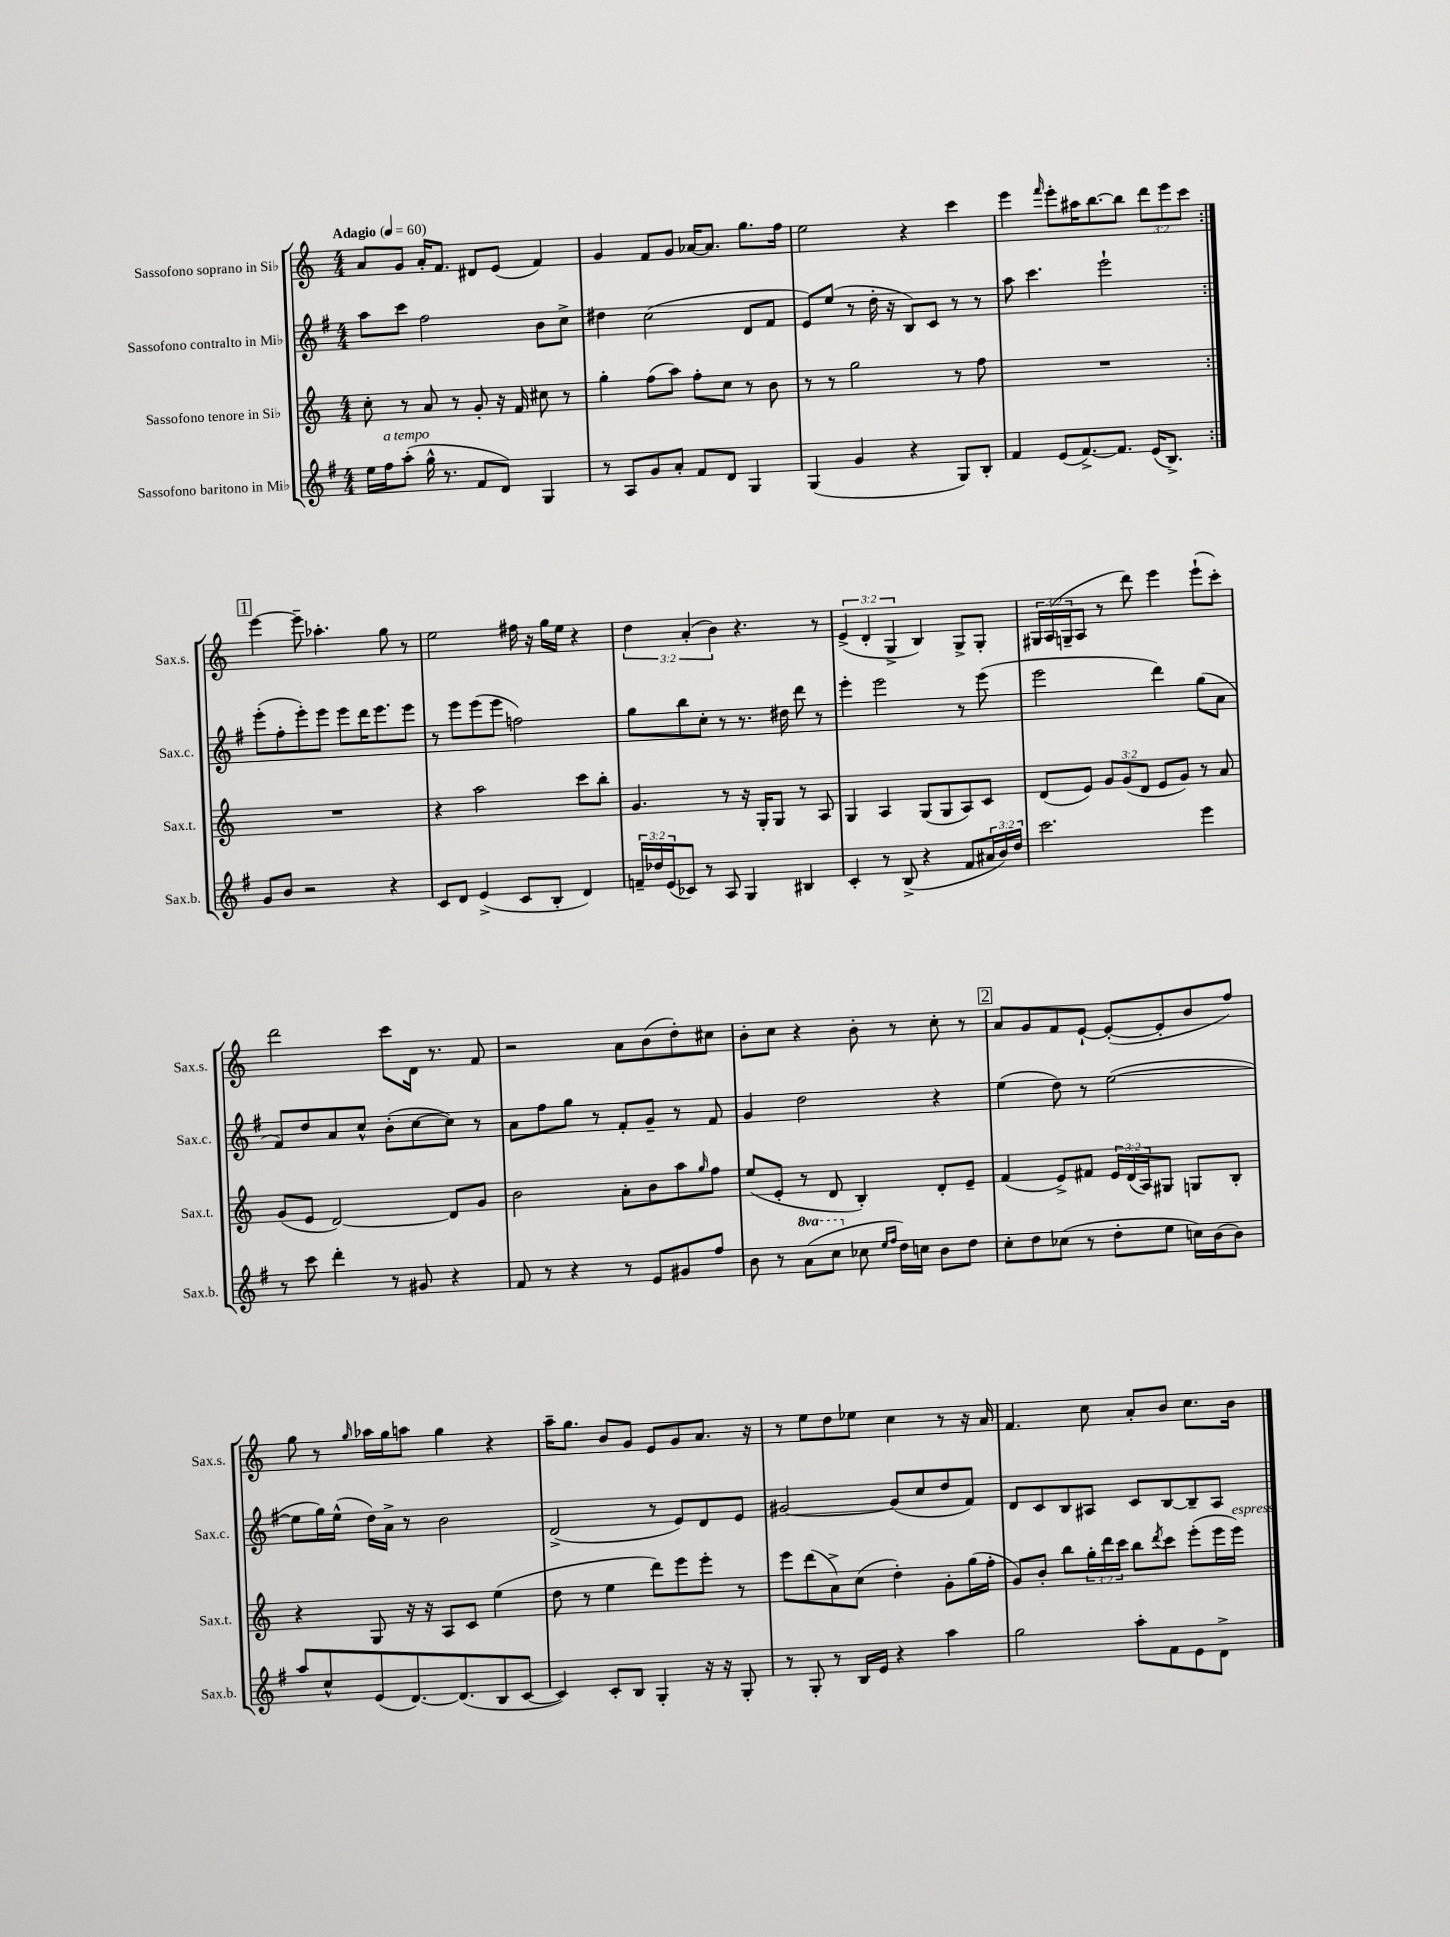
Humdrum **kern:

**kern	**kern	**kern	**kern
*part4	*part3	*part2	*part1
*staff4	*staff3	*staff2	*staff1
*I"Sassofono baritono in Mi♭	*I"Sassofono tenore in Si♭	*I"Sassofono contralto in Mi♭	*I"Sassofono soprano in Si♭
*I'Sax.b.	*I'Sax.t.	*I'Sax.c.	*I'Sax.s.
*clefG2	*clefG2	*clefG2	*clefG2
*k[f#]	*k[]	*k[f#]	*k[]
*M4/4	*M4/4	*M4/4	*M4/4
*MM60	*MM60	*MM60	*MM60
=1	=1	=1	=1
!	!	!	!LO:TX:a:B:t=Adagio
16ee\LL	8cc'\	8aa\L	8a/L
!LO:TX:a:i:t=a tempo	!	!	!
16ff#\J	.	.	.
(8aa'\J	8r	8ccc\J	8g/J
16gg^^\	8a/	2ff#\	16a'/KL
8.r	.	.	8.f/J
.	8r	.	.
8f#/L	8g'/	.	8d#X/L
8d/J)	16r	.	(8e/J
.	16f/	.	.
4G/	8cc#X\	8b\L	4f/)
.	8r	8cc^\J	.
=2	=2	=2	=2
8r	4gg'\	4dd#X\	4g/
8A/L	.	.	.
8g/	(8ff\L	(2cc\	8f/L
8a'/J	8aa\J)	.	8g/J
8f#/L	8ff'\L	.	[16a-X/KL
.	.	.	8.a-/J]
8d/J	8cc\J	.	.
4G/	8r	8d/L	8.gg\L
.	8b\	8f#/J	.
.	.	.	16ff\Jk
=3	=3	=3	=3
(4G/	8r	8e/L)	2ee\
.	8r	(8ee/J	.
4g/	2gg\	8r	.
.	.	16dd'\	.
.	.	16r	.
4r	.	8B/L)	4r
.	.	8c/J	.
8G/L)	8r	8r	4ccc\
8B'/J	8ff\	8r	.
=4	=4	=4	=4
4f#/	1r	8aa\	4eee\
.	.	4.ccc\	.
.	.	.	16qqfff/
(8e/L	.	.	8eee'\L
[8.f#^/)	.	.	16aa#X\K
.	.	.	[8.bb\
.	.	2eee`\	.
8.f#/J]	.	.	.
.	.	.	8bb\J]
(16e/KL	.	.	12ddd\L
8.B^/J)	.	.	.
.	.	.	12eee\
.	.	.	12ccc\J
!!LO:LB:g=z
!!LO:REH:place=s1:t=1
=5:|!	=5:|!	=5:|!	=5:|!
8g/L	1r	(8eee'\L	[4eee\
8b/J	.	8ff#'\	.
2r	.	8eee'\)	8eee~\]
.	.	8eee\J	4.aa-X'\
.	.	8eee\L	.
.	.	16ddd\K	.
.	.	8.eee\	.
4r	.	.	8gg\
.	.	8eee\J	8r
=6	=6	=6	=6
8c/L	4r	8r	2ee\
8d/J	.	8eee\L	.
(4e^/	2aa\	(8eee\	.
.	.	8eee\J	.
8c/L	.	2ffn\)	16ff#X\
.	.	.	16r
8B'/J	.	.	16gg\LL
.	.	.	16ee\JJ
4d/)	8ccc\L	.	4r
.	8bb'\J	.	.
=7	=7	=7	=7
24fn~/LL	4.g/	8gg\L	6dd\
24dd-X/	.	.	.
(24e/J	.	.	.
8c-X/J)	.	8bb\	.
.	.	.	(6a'/
8r	.	8cc'\J	.
.	.	.	6b\)
8A/	8r	8r	.
4G/	16r	8.r	4.r
.	16G'/KL	.	.
.	8G/J	.	.
.	.	16dd#X\	.
4B#X/	8r	8ddd\	.
.	8A/	8r	8r
=8	=8	=8	=8
4c'/	4G/	4eee'\	(6e^/
.	.	.	6d'/
8r	4A/	2eee\	.
.	.	.	6G^/
(8B^/	.	.	.
4r	(8G/L	.	4B/)
.	8G/	.	.
8f#/L	8A/)	8r	8G^/L
24a#X/L	8c/J	(8eee\	8G'/J
24b/)	.	.	.
24dd/JJ	.	.	.
=9	=9	=9	=9
2.ccc\	(8d/L	2eee\	24G#X/LL
.	.	.	(24A/
.	.	.	24Gn~/J
.	8e/J)	.	8A/J
.	12g/L	.	8r
.	(12g/	.	.
.	.	.	8ddd\)
.	12d/J	.	.
.	8e/L	4ddd\)	4eee\
.	8g/J)	.	.
4eee\	8r	(8gg\L	(8eee`\L
.	8a/	8a\J	8ccc'\J)
!!LO:LB:g=z
=10	=10	=10	=10
8r	(8g/L	8f#/L)	2ddd\
8ccc\	8e/J	8dd/	.
4ddd'\	[2d/)	8a/	.
.	.	8cc^^/J	.
8r	.	(8b'\L	8ccc\L
8g#X/	.	[8cc\	16d\Jk
.	.	.	8.r
4r	8d/L]	8cc\J])	.
.	8g/J	8r	8f/
=11	=11	=11	=11
8f#/	2b\	8a\L	2r
8r	.	8ff#\	.
4r	.	8gg\J	.
.	.	8r	.
8r	8a'\L	8f#'/L	8a\L
8e/L	8b\	8g~/J	(8b\
8g#X/	8aa\	8r	8dd'\)
.	16qqgg/	.	.
8ff#/J	8ff\J	8f#/	8cc#X\J
=12	=12	=12	=12
8b\	(8ee/L	4g/	8b'\L
8r	8e'/J	.	8cc\J
*8va	*	*	*
(8aa\L	8r	2dd\	4r
8ccc\J	8d/	.	.
*X8va	*	*	*
8cc-X\	4B'/)	.	8b'\
16qqee/LL	.	.	.
16qqff#/JJ	.	.	.
16dd\LL)	.	.	8r
16ccn\JJ	.	.	.
8b\L	8d'/L	4r	8cc'\
8dd\J	8e~/J	.	8r
!!LO:REH:place=s1:t=2
=13	=13	=13	=13
8cc'\L	(4f/	(4ee\	8a/L
8dd\	.	.	8g/
(8cc-X\J	8e^/L)	8dd\)	8f/
8r	8f#X/J	8r	[8e`/J
8dd'\L	24e/LL	([2ee\	(8e'/L_
.	(24d/	.	.
.	24A/J)	.	.
8ee\J	8G#X/J	.	8e'/]
16ccn\LL)	8Gn/L	.	8b/
(16b\J	.	.	.
8b\J)	8B'/J	.	8ff/J)
!!LO:LB:g=z
=14	=14	=14	=14
8aa/L	4r	8ee\L]	8gg\
8cc^^/	.	16gg\L)	8r
.	.	(16ee^^\JJ	.
.	.	.	16qqgg/
(8e/	8G/	16dd\LL)	16aa-X\LL
.	.	16a^\JJ	16gg\J
[8.d/)	16r	8r	8aan\J
.	16r	.	.
.	8A/L	2b\	4gg\
(8.d/]	.	.	.
.	8c/J	.	.
8B/	(4ee\	.	4r
[8c/J	.	.	.
=15	=15	=15	=15
4c/])	8dd\	(2d^/	16aa~\KL
.	.	.	8.gg\J
.	8r	.	.
8c'/L	4ee\	.	8b/L
8B/J	.	.	8g/J
4G'/	8ddd\L)	8r	8e/L
.	8eee\	8e/L)	8g/
16r	8eee'\J	8d/	8.a/J
16r	.	.	.
8G'/	8r	8e/J	.
.	.	.	16r
=16	=16	=16	=16
8r	8eee\L	[2g#X/	8r
8G'/	(8ddd\	.	8ee\L
8r	8a^\)	.	8dd\
16B/LL	(8cc\J	.	8ee-X\J
16e/JJ	.	.	.
4r	4dd'\)	(8g#/L]	4cc\
.	.	8cc/	.
4aa\	8g'\L	8dd/	8r
.	(16gg\L	8f#/J)	16r
.	16ff'\JJ	.	16a/
=17	=17	=17	=17
2gg\	8g/L)	8d/L	4.f/
.	8b'/J	8c/	.
.	8bb\L	8B/	.
.	24gg'\L	8A#X/J	8cc\
.	24ddd\	.	.
.	24ccc\JJ	.	.
8aa'\L	8bb\L	8c/L	8a'/L
.	8qddd/	.	.
8f#\	8ccc\J	[8B/	8b/J
8e\	(8eee'\L	8B~/]	8.cc\L
8d^\J	16eee\L	8A#/J	.
!	!LO:TX:a:i:t=espress.	!	!
.	16eee\JJ)	.	16b\Jk
==	==	==	==
*-	*-	*-	*-
